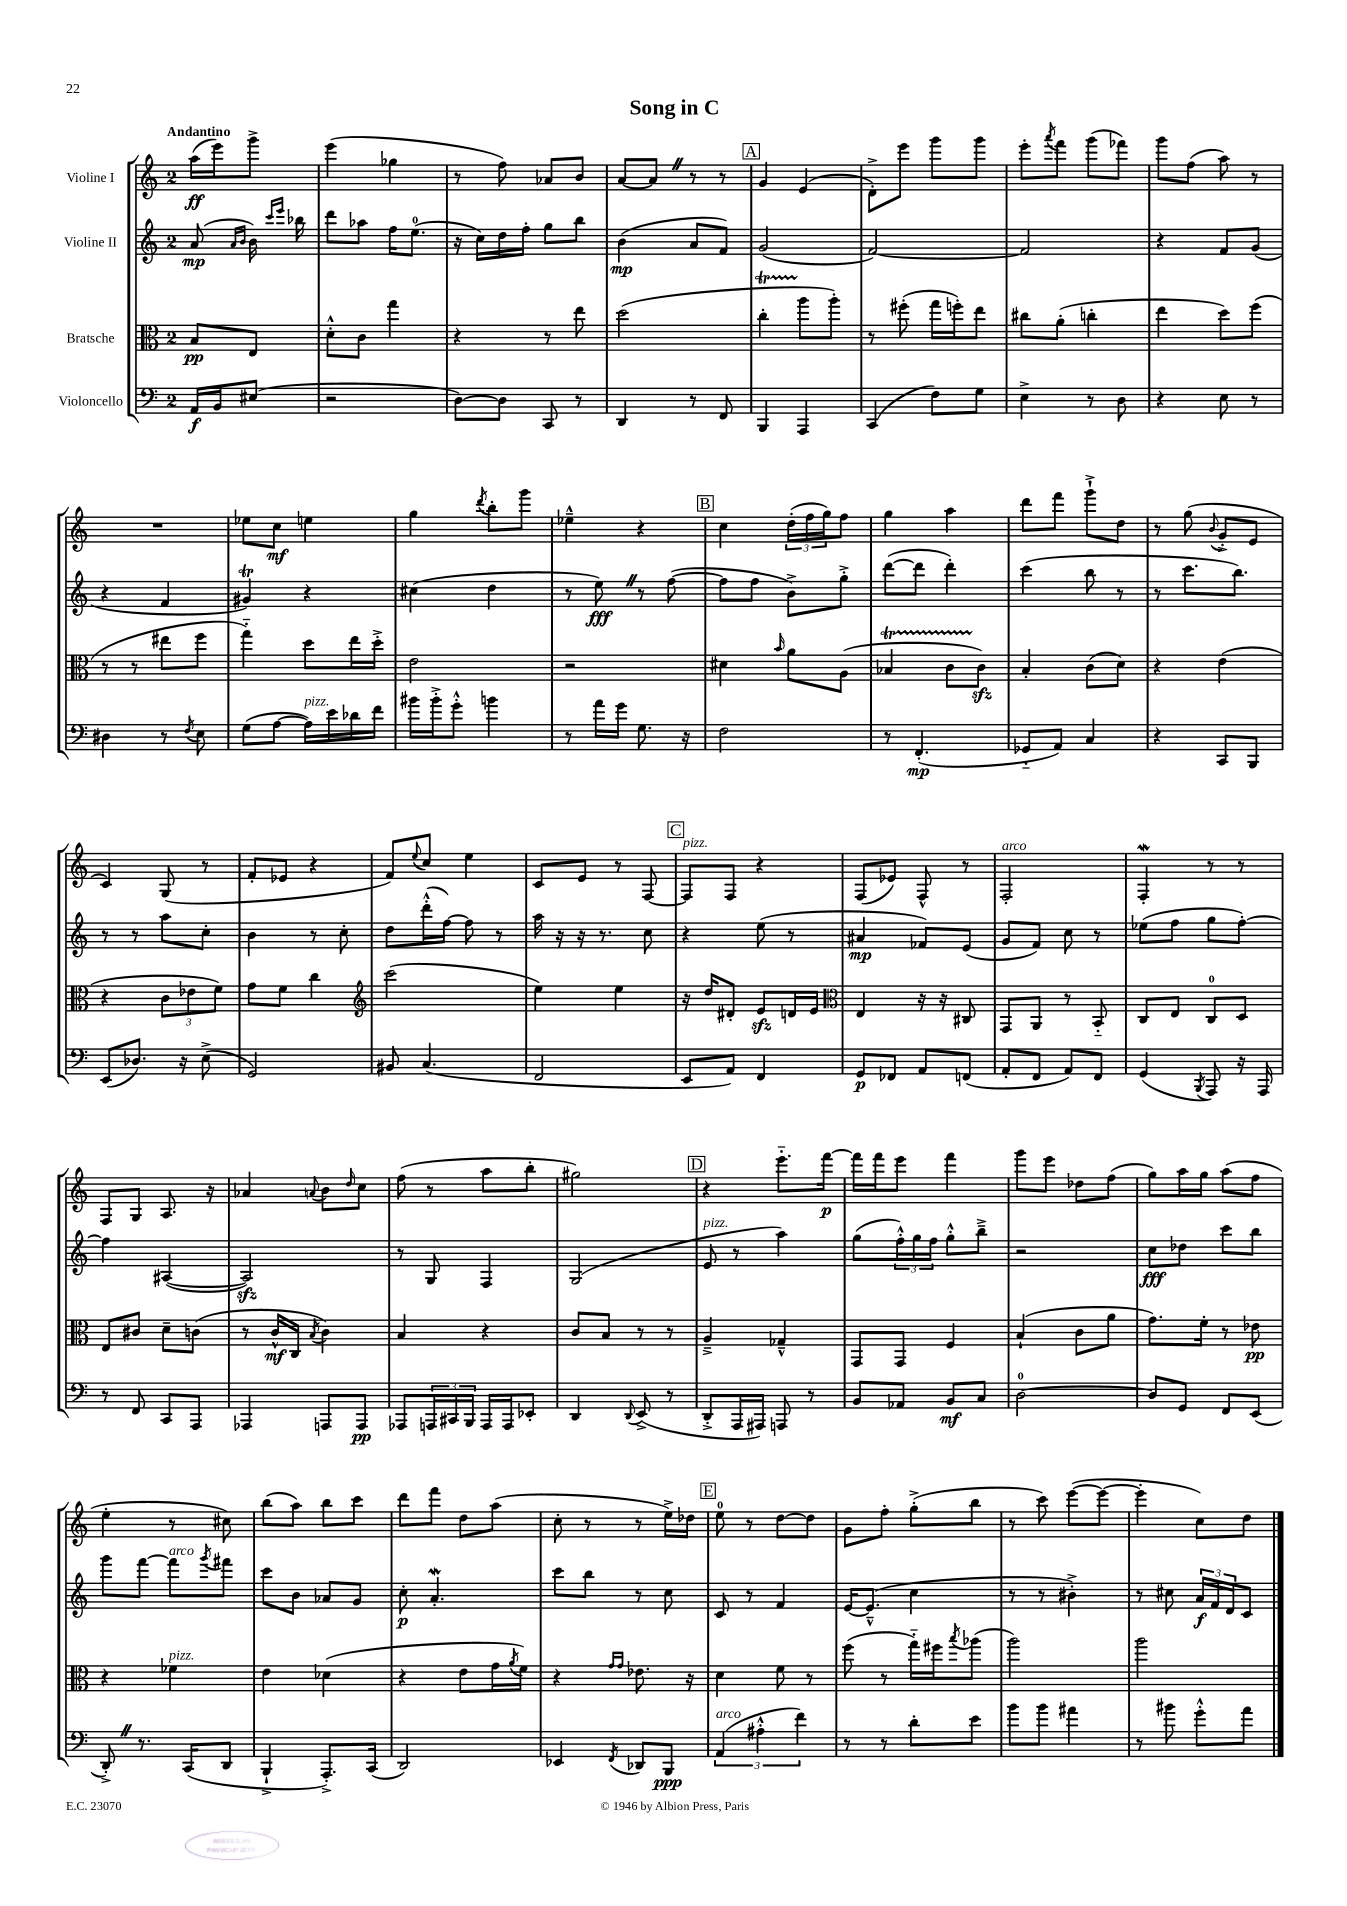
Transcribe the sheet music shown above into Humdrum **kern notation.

**kern	**dynam	**kern	**dynam	**kern	**dynam	**kern	**dynam
*part4	*part4	*part3	*part3	*part2	*part2	*part1	*part1
*staff4	*staff4	*staff3	*staff3	*staff2	*staff2	*staff1	*staff1
*I"Violoncello	*	*I"Bratsche	*	*I"Violine II	*	*I"Violine I	*
*clefF4	*	*clefC3	*	*clefG2	*	*clefG2	*
*k[]	*	*k[]	*	*k[]	*	*k[]	*
*M2/4	*	*M2/4	*	*M2/4	*	*M2/4	*
=	=	=	=	=	=	=	=
!	!	!	!	!	!	!LO:TX:a:B:t=Andantino	!
16AA/LL	f	8B/L	pp	(8a/	mp	(16aa\LL	ff
16BB/J	.	.	.	.	.	16eee\J)	.
.	.	.	.	16qqa/LL	.	.	.
.	.	.	.	16qqb/JJ	.	.	.
(8E#X/J	.	8E/J	.	16b\)	.	8ggg^\J	.
.	.	.	.	16qqccc/LL	.	.	.
.	.	.	.	16qqeee/JJ	.	.	.
.	.	.	.	16bb-X\	.	.	.
=1	=1	=1	=1	=1	=1	=1	=1
2r	.	8d'^^\L	.	8ddd\L	.	(4eee\	.
.	.	8c\J	.	8aa-X\J	.	.	.
.	.	4gg\	.	16ff\KL	.	4gg-X\	.
.	.	.	.	(8.ee\J	.	.	.
=2	=2	=2	=2	=2	=2	=2	=2
[8D\L)	.	4r	.	16r	.	8r	.
.	.	.	.	16cc\LL)	.	.	.
8D\J]	.	.	.	16dd\	.	8ff\)	.
.	.	.	.	16ff'\JJ	.	.	.
8CC/	.	8r	.	8gg\L	.	8a-X/L	.
8r	.	8ee\	.	8bb\J	.	8b/J	.
=3	=3	=3	=3	=3	=3	=3	=3
4DD/	.	(2dd\	.	(4b\	mp	[8a/L	.
.	.	.	.	.	.	8aZ/J]	.
8r	.	.	.	8a/L	.	8r	.
8FF/	.	.	.	8f/J)	.	8r	.
!!LO:REH:place=s1:t=A
=4	=4	=4	=4	=4	=4	=4	=4
4BBB/	.	4ccT'\	.	(2g/	.	4g/	.
4AAA/	.	8aa\L	.	.	.	(4e/	.
.	.	8aa'\J)	.	.	.	.	.
=5	=5	=5	=5	=5	=5	=5	=5
(4CC/	.	8r	.	[2f/)	.	8d'^\L)	.
.	.	(8ff#X'\	.	.	.	8eee\J	.
8F\L)	.	16gg\LL	.	.	.	8ggg\L	.
.	.	16ffn'\J)	.	.	.	.	.
8G\J	.	8ee\J	.	.	.	8ggg\J	.
=6	=6	=6	=6	=6	=6	=6	=6
4E^\	.	8cc#X\L	.	2f/]	.	8eee'\L	.
.	.	.	.	.	.	8qaaa/	.
.	.	(8a'\J	.	.	.	8fff\J	.
8r	.	4ccn'\	.	.	.	(8ggg\L	.
8D\	.	.	.	.	.	8fff-X\J)	.
=7	=7	=7	=7	=7	=7	=7	=7
4r	.	4ee\	.	4r	.	8ggg\L	.
.	.	.	.	.	.	(8ff\J	.
8E\	.	8dd\L)	.	8f/L	.	8aa\)	.
8r	.	(8ff\J	.	(8g/J	.	8r	.
!!LO:LB:g=z
=8	=8	=8	=8	=8	=8	=8	=8
4D#X\	.	8r	.	4r	.	2r	.
.	.	8r	.	.	.	.	.
8r	.	8ee#X\L	.	4f/	.	.	.
8qF/	.	.	.	.	.	.	.
8E\	.	8ff\J	.	.	.	.	.
=9	=9	=9	=9	=9	=9	=9	=9
(8G\L	.	4gg\)	.	4g#Xt/)	.	8ee-X\L	.
[8A\J	.	.	.	.	.	8cc\J	mf
!LO:TX:a:i:t=pizz.	!	!	!	!	!	!	!
16A\LL])	.	8dd\L	.	4r	.	4een\	.
16e\	.	.	.	.	.	.	.
16d-X\	.	16ee\L	.	.	.	.	.
16f\JJ	.	16dd'^\JJ	.	.	.	.	.
=10	=10	=10	=10	=10	=10	=10	=10
16b#X\LL	.	2e\	.	(4cc#X\	.	4gg\	.
16b#'^\J	.	.	.	.	.	.	.
8g'^^\J	.	.	.	.	.	.	.
.	.	.	.	.	.	8qddd/	.
4bn\	.	.	.	4dd\	.	8bb'\L	.
.	.	.	.	.	.	8ggg\J	.
=11	=11	=11	=11	=11	=11	=11	=11
8r	.	2r	.	8r	.	4ee-X~^^\	.
16a\LL	.	.	.	8eeZ\)	fff	.	.
16g\JJ	.	.	.	.	.	.	.
8.G\	.	.	.	8r	.	4r	.
.	.	.	.	([8ff\	.	.	.
16r	.	.	.	.	.	.	.
!!LO:REH:place=s1:t=B
=12	=12	=12	=12	=12	=12	=12	=12
2F\	.	4d#X\	.	8ff\L]	.	4cc\	.
.	.	.	.	8ff\J	.	.	.
.	.	16qqb/	.	.	.	.	.
.	.	8a\L	.	8b^\L)	.	(24dd'\LL	.
.	.	.	.	.	.	24ff\	.
.	.	.	.	.	.	24gg\J)	.
.	.	(8A\J	.	8gg'^\J	.	8ff\J	.
=13	=13	=13	=13	=13	=13	=13	=13
8r	.	4B-XT/	.	([8ddd\L	.	4gg\	.
(4.FF'/	mp	.	.	8ddd\J]	.	.	.
.	.	8cTTT\L	.	4ddd'\)	.	4aa\	.
.	.	8czz\J)	.	.	.	.	.
=14	=14	=14	=14	=14	=14	=14	=14
8GG-X/L	.	4B'/	.	(4ccc\	.	8ddd\L	.
8AA/J)	.	.	.	.	.	8fff\J	.
4C/	.	(8c\L	.	8bb\	.	8ggg`^\L	.
.	.	8d\J)	.	8r	.	8dd\J	.
=15	=15	=15	=15	=15	=15	=15	=15
4r	.	4r	.	8r	.	8r	.
.	.	.	.	8.ccc\L	.	(8gg\	.
.	.	.	.	.	.	8qqb/	.
8CC/L	.	(4e\	.	.	.	8g'^/L	.
.	.	.	.	8.bb\J)	.	.	.
8BBB/J	.	.	.	.	.	8e/J	.
!!LO:LB:g=z
=16	=16	=16	=16	=16	=16	=16	=16
(8EE/L	.	4r	.	8r	.	4c/)	.
8.D-X/J)	.	.	.	8r	.	.	.
.	.	12c\L	.	8aa\L	.	(8G/	.
16r	.	.	.	.	.	.	.
.	.	12e-X\	.	.	.	.	.
(8E^\	.	.	.	8cc'\J	.	8r	.
.	.	12f\J)	.	.	.	.	.
=17	=17	=17	=17	=17	=17	=17	=17
2GG/)	.	8g\L	.	4b\	.	8f'/L	.
.	.	8f\J	.	.	.	8e-X/J	.
.	.	4cc\	.	8r	.	4r	.
.	.	.	.	8cc'\	.	.	.
=18	=18	=18	=18	=18	=18	=18	=18
*	*	*clefG2	*	*	*	*	*
8BB#X/	.	(2ccc\	.	8dd\L	.	8f/L)	.
.	.	.	.	.	.	8qqee/	.
(4.C/	.	.	.	(16ddd'^^\L	.	8cc/J	.
.	.	.	.	[16ff\JJ)	.	.	.
.	.	.	.	8ff\]	.	4ee\	.
.	.	.	.	8r	.	.	.
=19	=19	=19	=19	=19	=19	=19	=19
2FF/	.	4ee\)	.	16aa\	.	8c/L	.
.	.	.	.	16r	.	.	.
.	.	.	.	16r	.	8e/J	.
.	.	.	.	8.r	.	.	.
.	.	4ee\	.	.	.	8r	.
.	.	.	.	8cc\	.	[8F/	.
!!LO:REH:place=s1:t=C
=20	=20	=20	=20	=20	=20	=20	=20
!	!	!	!	!	!	!LO:TX:a:i:t=pizz.	!
8EE/L	.	16r	.	4r	.	8F/L]	.
.	.	16dd/KL	.	.	.	.	.
8AA/J)	.	8d#X'/J	.	.	.	8F/J	.
4FF/	.	8ezz/L	.	(8ee\	.	4r	.
.	.	16dn/L	.	8r	.	.	.
.	.	16e/JJ	.	.	.	.	.
=21	=21	=21	=21	=21	=21	=21	=21
*	*	*clefC3	*	*	*	*	*
8GG/L	p	4E/	.	4a#X/	mp	(8F/L	.
8FF-X/J	.	.	.	.	.	8e-X/J)	.
8AA/L	.	16r	.	8f-X/L)	.	8F^^/	.
.	.	16r	.	.	.	.	.
(8FFn/J	.	8C#X/	.	(8e/J	.	8r	.
=22	=22	=22	=22	=22	=22	=22	=22
!	!	!	!	!	!	!LO:TX:a:i:t=arco	!
8AA'/L	.	8GG/L	.	8g/L	.	2F'/	.
8FF/J	.	8AA/J	.	8f/J)	.	.	.
8AA/L)	.	8r	.	8cc\	.	.	.
8FF/J	.	8BB/	.	8r	.	.	.
=23	=23	=23	=23	=23	=23	=23	=23
(4GG/	.	8C/L	.	(8ee-X\L	.	4Fw'/	.
.	.	8E/J	.	8ff\J	.	.	.
8qBBB/	.	.	.	.	.	.	.
8AAA/)	.	8C/L	.	8gg\L	.	8r	.
16r	.	8D/J	.	[8ff'\J)	.	8r	.
16AAA/	.	.	.	.	.	.	.
!!LO:LB:g=z
=24	=24	=24	=24	=24	=24	=24	=24
8r	.	8E/L	.	4ff\]	.	8F/L	.
8FF/	.	8c#X/J	.	.	.	8G/J	.
8CC/L	.	8d~\L	.	([4A#X/	.	8.A/	.
8AAA/J	.	(8cn\J	.	.	.	.	.
.	.	.	.	.	.	16r	.
=25	=25	=25	=25	=25	=25	=25	=25
4AAA-X/	.	8r	.	2A#zz/])	.	4a-X/	.
.	.	16c^^/LL	mf	.	.	.	.
.	.	16C/JJ	.	.	.	.	.
.	.	8qB/	.	.	.	8qqan/	.
8AAAn/L	.	4c\)	.	.	.	8b\L	.
.	.	.	.	.	.	16qqdd/	.
8AAA/J	pp	.	.	.	.	8cc\J	.
=26	=26	=26	=26	=26	=26	=26	=26
8AAA-X/L	.	4B/	.	8r	.	(8ff\	.
24AAAn/L	.	.	.	8G/	.	8r	.
24CC#X/	.	.	.	.	.	.	.
24BBB/JJ	.	.	.	.	.	.	.
16AAA/LL	.	4r	.	4F/	.	8aa\L	.
16AAA/J	.	.	.	.	.	.	.
8EE-X'/J	.	.	.	.	.	8bb'\J	.
=27	=27	=27	=27	=27	=27	=27	=27
4DD/	.	8c/L	.	(2G/	.	2gg#X\)	.
.	.	8B/J	.	.	.	.	.
8qqDD/	.	.	.	.	.	.	.
(8EE^/	.	8r	.	.	.	.	.
8r	.	8r	.	.	.	.	.
!!LO:REH:place=s1:t=D
=28	=28	=28	=28	=28	=28	=28	=28
!	!	!	!	!LO:TX:a:i:t=pizz.	!	!	!
8DD'^/L	.	4A~^/	.	8e/	.	4r	.
16AAA/L	.	.	.	8r	.	.	.
16AAA#X/JJ)	.	.	.	.	.	.	.
8AAAn/	.	4G-X~^^/	.	4aa\)	.	8.eee\L	.
8r	.	.	.	.	.	.	.
.	.	.	.	.	.	[16fff\Jk	p
=29	=29	=29	=29	=29	=29	=29	=29
8BB/L	.	8GG/L	.	(8gg\L	.	16fff\LL]	.
.	.	.	.	.	.	16fff\J	.
8AA-X/J	.	8GG/J	.	24ff'^^\L)	.	8eee\J	.
.	.	.	.	24gg\	.	.	.
.	.	.	.	24ff\JJ	.	.	.
8BB/L	mf	4F/	.	8gg'^^\L	.	4fff\	.
8C/J	.	.	.	8bb~^\J	.	.	.
=30	=30	=30	=30	=30	=30	=30	=30
[2D\	.	(4B`/	.	2r	.	8ggg\L	.
.	.	.	.	.	.	8eee\J	.
.	.	8c\L	.	.	.	8dd-X\L	.
.	.	8a\J	.	.	.	(8ff\J	.
=31	=31	=31	=31	=31	=31	=31	=31
8D/L]	.	8.g\L)	.	8cc\L	fff	8gg\L)	.
8GG/J	.	.	.	8dd-X\J	.	16aa\L	.
.	.	16f'\Jk	.	.	.	16gg\JJ	.
8FF/L	.	8r	.	8ccc\L	.	(8aa\L	.
(8EE/J	.	8e-X\	pp	8bb\J	.	8ff\J	.
!!LO:LB:g=z
=32	=32	=32	=32	=32	=32	=32	=32
8DD'^Z/)	.	4r	.	8ggg\L	.	4ee'\	.
8.r	.	.	.	[8fff\J	.	.	.
!	!	!	!	!LO:TX:a:i:t=arco	!	!	!
!	!	!LO:TX:a:i:t=pizz.	!	!	!	!	!
.	.	4f-X\	.	8fff\L]	.	8r	.
(16CC/KL	.	.	.	.	.	.	.
.	.	.	.	8qggg/	.	.	.
8DD/J	.	.	.	8fff#X\J	.	8cc#X\)	.
=33	=33	=33	=33	=33	=33	=33	=33
4BBB`^/	.	4e\	.	8ccc\L	.	(8bb\L	.
.	.	.	.	8b\J	.	8aa\J)	.
8.AAA'^/L)	.	(4d-X\	.	8a-X/L	.	8bb\L	.
.	.	.	.	8g/J	.	8ccc\J	.
(16CC/Jk	.	.	.	.	.	.	.
=34	=34	=34	=34	=34	=34	=34	=34
2DD/)	.	4r	.	8cc'\	p	8ddd\L	.
.	.	.	.	4.aW'/	.	8fff\J	.
.	.	8e\L	.	.	.	8dd\L	.
.	.	16g\L	.	.	.	(8aa\J	.
.	.	8qa/	.	.	.	.	.
.	.	16f\JJ)	.	.	.	.	.
=35	=35	=35	=35	=35	=35	=35	=35
4EE-X/	.	4r	.	8ccc\L	.	8cc'\	.
.	.	.	.	8bb\J	.	8r	.
.	.	16qqg/LL	.	.	.	.	.
8qFF/	.	16qqg/JJ	.	.	.	.	.
8DD-X/L	.	8.e-X\	.	8r	.	8r	.
8BBB/J	ppp	.	.	8cc\	.	16ee^\LL)	.
.	.	16r	.	.	.	16dd-X\JJ	.
!!LO:REH:place=s1:t=E
=36	=36	=36	=36	=36	=36	=36	=36
!LO:TX:a:i:t=arco	!	!	!	!	!	!	!
(6AA/	.	4d\	.	8c/	.	8ee\	.
.	.	.	.	8r	.	8r	.
6A#X'^^\	.	.	.	.	.	.	.
.	.	8f\	.	4f/	.	[8dd\L	.
6f\)	.	.	.	.	.	.	.
.	.	8r	.	.	.	8dd\J]	.
=37	=37	=37	=37	=37	=37	=37	=37
8r	.	(8ff\	.	[16e/KL	.	8g\L	.
.	.	.	.	(8.e~^^/J]	.	.	.
8r	.	8r	.	.	.	8ff'\J	.
8d'\L	.	16gg\LL)	.	4cc\	.	(8gg'^\L	.
.	.	16ff#X\J	.	.	.	.	.
.	.	8qbb/	.	.	.	.	.
8e\J	.	(8aa-X\J	.	.	.	8bb\J	.
=38	=38	=38	=38	=38	=38	=38	=38
8b\L	.	2aa\)	.	8r	.	8r	.
8b\J	.	.	.	8r	.	8ccc\)	.
4a#X\	.	.	.	4b#X'^\)	.	([8eee\L	.
.	.	.	.	.	.	8eee\J_	.
=39	=39	=39	=39	=39	=39	=39	=39
8r	.	2aa\	.	8r	.	4eee'\]	.
8b#X\	.	.	.	8cc#X\	.	.	.
8g'^^\L	.	.	.	24a/LL	f	8cc\L)	.
.	.	.	.	24f/	.	.	.
.	.	.	.	24d/J	.	.	.
8a\J	.	.	.	8c/J	.	8dd\J	.
==	==	==	==	==	==	==	==
*-	*-	*-	*-	*-	*-	*-	*-
